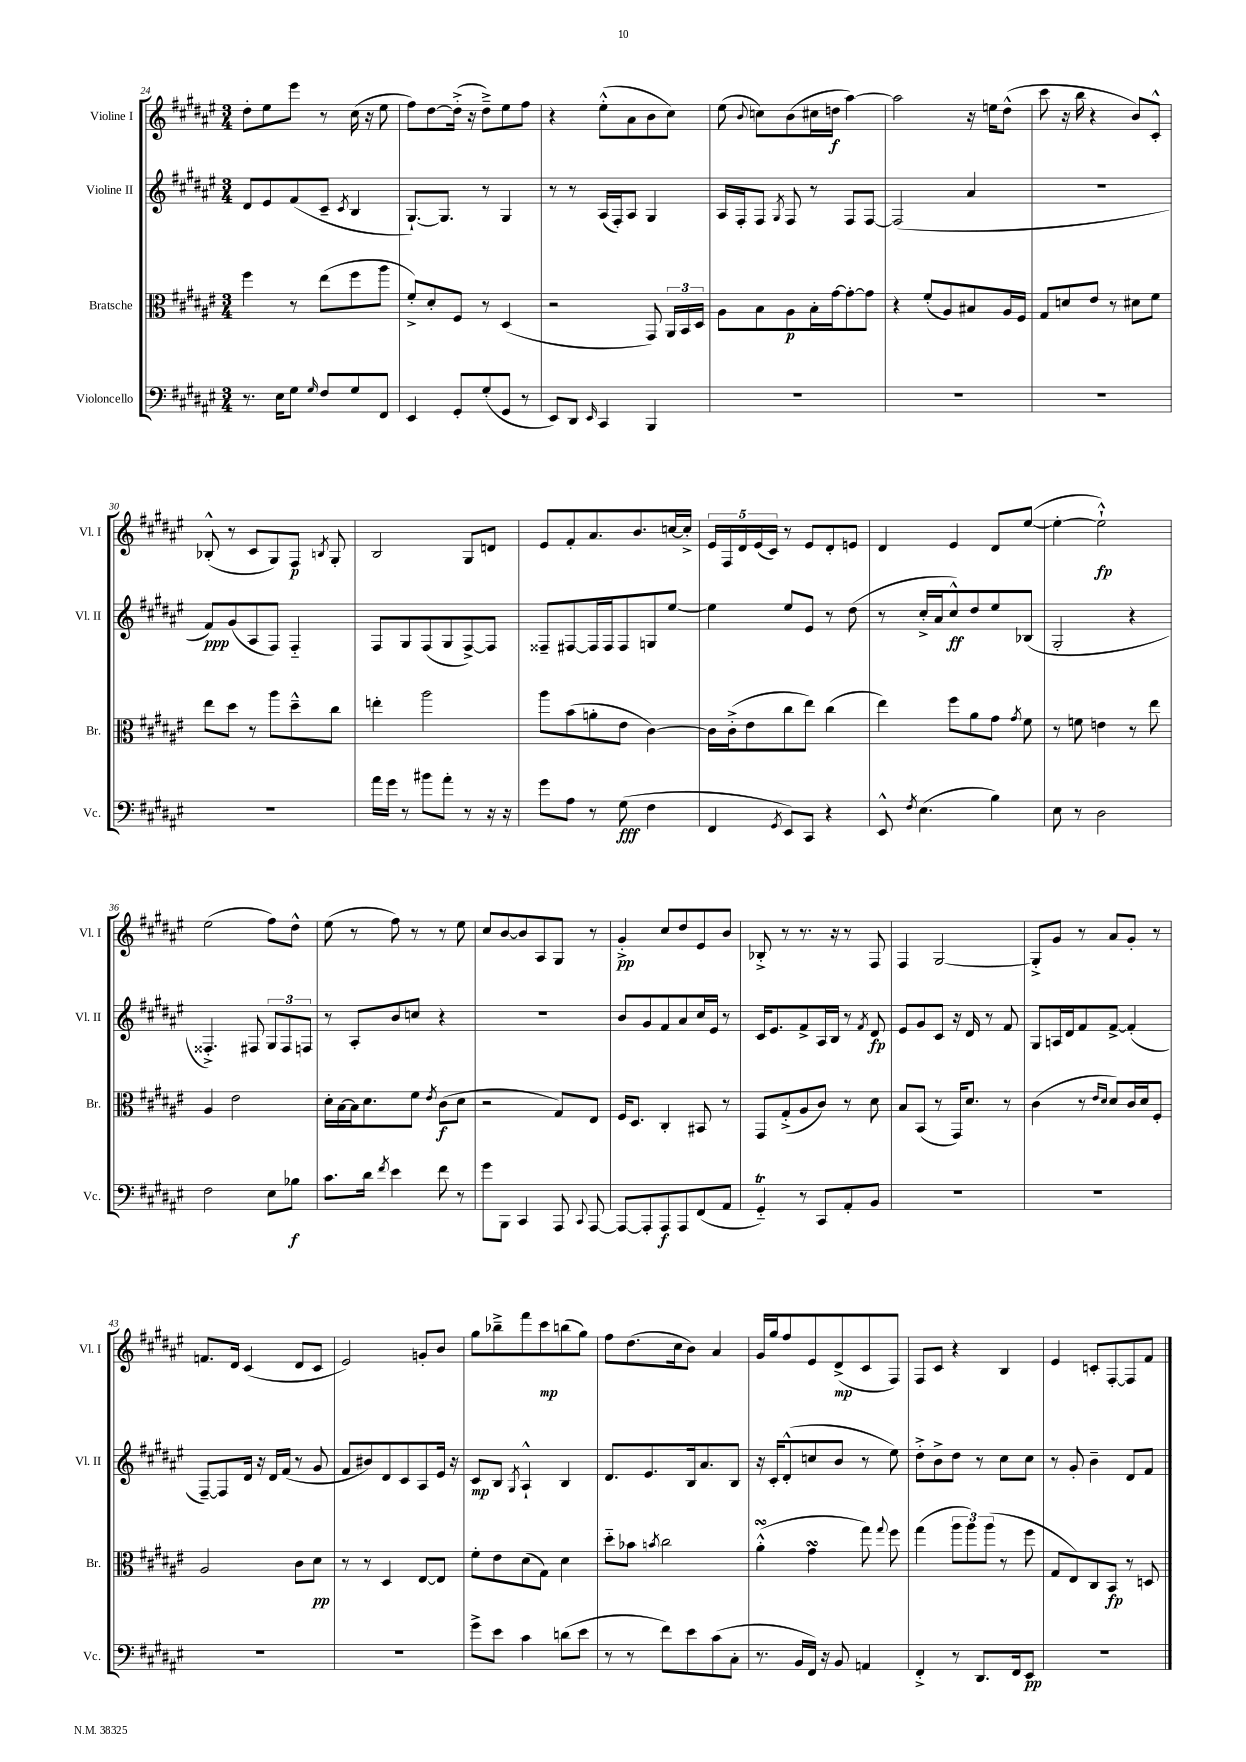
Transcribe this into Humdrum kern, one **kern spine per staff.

**kern	**dynam	**kern	**dynam	**kern	**dynam	**kern	**dynam
*part4	*part4	*part3	*part3	*part2	*part2	*part1	*part1
*staff4	*staff4	*staff3	*staff3	*staff2	*staff2	*staff1	*staff1
*I"Violoncello	*	*I"Bratsche	*	*I"Violine II	*	*I"Violine I	*
*I'Vc.	*	*I'Br.	*	*I'Vl. II	*	*I'Vl. I	*
*clefF4	*	*clefC3	*	*clefG2	*	*clefG2	*
*k[f#c#g#d#a#e#]	*	*k[f#c#g#d#a#e#]	*	*k[f#c#g#d#a#e#]	*	*k[f#c#g#d#a#e#]	*
*M3/4	*	*M3/4	*	*M3/4	*	*M3/4	*
=24	=24	=24	=24	=24	=24	=24	=24
8.r	.	4ff#\	.	8d#/L	.	8dd#'\L	.
.	.	.	.	8e#/	.	8ee#\	.
16E#\KL	.	.	.	.	.	.	.
8G#\J	.	8r	.	(8f#/	.	8eee#\J	.
16qqG#/	.	.	.	.	.	.	.
8F#/L	.	(8ee#\L	.	8c#~/J	.	8r	.
.	.	.	.	8qc#/	.	.	.
8G#/	.	8ff#\	.	4B/	.	(16cc#\	.
.	.	.	.	.	.	16r	.
8FF#/J	.	8aa#\J	.	.	.	8ee#\	.
=25	=25	=25	=25	=25	=25	=25	=25
4EE#/	.	8f#'^/L)	.	[8.G#`/L)	.	8ff#\L)	.
.	.	8d#'/	.	.	.	[8dd#\	.
.	.	.	.	8.G#/J]	.	.	.
8GG#'/L	.	8F#/J	.	.	.	(16dd#'^\Jk]	.
.	.	.	.	.	.	16r	.
(8G#'/	.	8r	.	8r	.	8dd#~^\L)	.
8GG#/J	.	(4D#/	.	4G#/	.	8ee#\	.
8r	.	.	.	.	.	8ff#\J	.
=26	=26	=26	=26	=26	=26	=26	=26
8EE#/L)	.	2r	.	8r	.	4r	.
8DD#/J	.	.	.	8r	.	.	.
16qqEE#/	.	.	.	.	.	.	.
4CC#/	.	.	.	(16A#/LL	.	(8ee#'^^\L	.
.	.	.	.	16F#'/J)	.	.	.
.	.	.	.	8A#/J	.	8a#\	.
4BBB/	.	8GG#/)	.	4G#/	.	8b\	.
.	.	24AA#/LL	.	.	.	8cc#\J)	.
.	.	24BB/	.	.	.	.	.
.	.	24D#/JJ	.	.	.	.	.
=27	=27	=27	=27	=27	=27	=27	=27
2.r	.	8A#\L	.	16A#/LL	.	(8ee#\	.
.	.	.	.	16F#'/J	.	.	.
.	.	.	.	.	.	8qqb/	.
.	.	8B\	.	8F#/J	.	8ccn\L)	.
.	.	.	.	8qG#/	.	.	.
.	.	8A#\	p	8F#/	.	(8b\	.
.	.	16B'\L	.	8r	.	16cc#X\L	.
.	.	[16g#\J	.	.	.	16ddn\JJ	f
.	.	8g#'\_	.	8F#/L	.	[4aa#\)	.
.	.	8g#\J]	.	[8F#/J	.	.	.
=28	=28	=28	=28	=28	=28	=28	=28
2.r	.	4r	.	(2F#/]	.	2aa#\]	.
.	.	(8f#'/L	.	.	.	.	.
.	.	8A#/)	.	.	.	.	.
.	.	8B#X/	.	4a#/	.	16r	.
.	.	.	.	.	.	16een\KL	.
.	.	16A#/L	.	.	.	(8dd#^^\J	.
.	.	16F#/JJ	.	.	.	.	.
=29	=29	=29	=29	=29	=29	=29	=29
2.r	.	8G#/L	.	2.r	.	8ccc#\	.
.	.	8dn/	.	.	.	16r	.
.	.	.	.	.	.	16bb\	.
.	.	8e#/J	.	.	.	4r	.
.	.	8r	.	.	.	.	.
.	.	8d#X\L	.	.	.	8b/L)	.
.	.	8f#\J	.	.	.	8c#'^^/J	.
!!LO:LB:g=z
=30	=30	=30	=30	=30	=30	=30	=30
2.r	.	8ee#\L	.	8f#/L)	ppp	(8B-X'^^/	.
.	.	8dd#\J	.	(8g#/	.	8r	.
.	.	8r	.	8A#/	.	8c#/L	.
.	.	8aa#\L	.	8F#/J)	.	8G#/)	.
.	.	8dd#~^^\	.	4F#/	.	8F#/J	p
.	.	.	.	.	.	8qBn/	.
.	.	8cc#\J	.	.	.	8G#'/	.
=31	=31	=31	=31	=31	=31	=31	=31
16a#\LL	.	4een'\	.	8F#/L	.	2B/	.
16g#\JJ	.	.	.	.	.	.	.
8r	.	.	.	8G#/	.	.	.
8b#X\L	.	2aa#\	.	(8F#/	.	.	.
8a#'\J	.	.	.	8G#/	.	.	.
8r	.	.	.	[8F#^/)	.	8G#/L	.
16r	.	.	.	8F#/J]	.	8dn/J	.
16r	.	.	.	.	.	.	.
=32	=32	=32	=32	=32	=32	=32	=32
8g#\L	.	8aa#\L	.	8F##X~/L	.	8e#/L	.
8A#\J	.	(8b\	.	[8F#X/	.	8f#'/	.
8r	.	8an'\	.	16F#/L]	.	8.a#/	.
.	.	.	.	16F#/J	.	.	.
(8G#\	fff	8e#\J	.	8F#/	.	.	.
.	.	.	.	.	.	8.b/	.
4F#\	.	[4c#\)	.	8Gn/	.	.	.
.	.	.	.	[8ee#/J	.	[16ccn/L	.
.	.	.	.	.	.	16cc'^/JJ]	.
=33	=33	=33	=33	=33	=33	=33	=33
4FF#/	.	16c#\LL]	.	4ee#\]	.	20e#/LL	.
.	.	.	.	.	.	20F#/	.
.	.	(16c#'^\J	.	.	.	.	.
.	.	.	.	.	.	20d#/	.
.	.	8e#\	.	.	.	.	.
.	.	.	.	.	.	(20e#/	.
.	.	.	.	.	.	20c#/JJ)	.
8qGG#/	.	.	.	.	.	.	.
8EE#/L)	.	8cc#\	.	8ee#/L	.	8r	.
8CC#/J	.	8ee#\J)	.	8e#/J	.	8e#/L	.
4r	.	(4cc#\	.	8r	.	8d#'/	.
.	.	.	.	(8dd#\	.	8en/J	.
=34	=34	=34	=34	=34	=34	=34	=34
8EE#^^/	.	4ee#\)	.	8r	.	4d#/	.
8qF#/	.	.	.	.	.	.	.
(4.E#\	.	.	.	16cc#'^/LL	.	.	.
.	.	.	.	16a#/J	.	.	.
.	.	8ff#\L	.	8cc#^^/)	ff	4e#/	.
.	.	8a#\	.	8dd#/	.	.	.
4B\)	.	8g#\J	.	8ee#/	.	8d#/L	.
.	.	8qg#/	.	.	.	.	.
.	.	8f#\	.	(8B-X/J	.	([8ee#/J	.
=35	=35	=35	=35	=35	=35	=35	=35
8E#\	.	8r	.	2G#'/	.	4ee#'\_	.
8r	.	8fn\	.	.	.	.	.
2D#\	.	4en\	.	.	.	2ee#`^^\])	fp
.	.	8r	.	4r	.	.	.
.	.	8ee#\	.	.	.	.	.
!!LO:LB:g=z
=36	=36	=36	=36	=36	=36	=36	=36
2F#\	.	4A#/	.	4.F##X'^/)	.	(2ee#\	.
.	.	2e#\	.	.	.	.	.
.	.	.	.	8F#X/	.	.	.
8E#\L	.	.	.	12G#/L	.	8ff#\L)	.
.	.	.	.	12F#/	.	.	.
8B-X\J	f	.	.	.	.	8dd#^^\J	.
.	.	.	.	12Fn/J	.	.	.
=37	=37	=37	=37	=37	=37	=37	=37
8.c#\L	.	16d#'\LL	.	8r	.	(8ee#\	.
.	.	[16B\	.	.	.	.	.
.	.	16B\J]	.	8A#'/L	.	8r	.
16d#\Jk	.	8.d#\	.	.	.	.	.
8qf#/	.	.	.	.	.	.	.
4e#\	.	.	.	8b/	.	8ff#\)	.
.	.	8f#\J	.	8ccn/J	.	8r	.
.	.	8qe#/	.	.	.	.	.
8f#\	.	(8c#\L	f	4r	.	8r	.
8r	.	8d#\J	.	.	.	8ee#\	.
=38	=38	=38	=38	=38	=38	=38	=38
8g#\L	.	2r	.	2.r	.	8cc#/L	.
8BBB\J	.	.	.	.	.	[8b/	.
4CC#/	.	.	.	.	.	8b/]	.
.	.	.	.	.	.	8A#/	.
8AAA#/	.	8G#/L)	.	.	.	8G#/J	.
8qqCC#/	.	.	.	.	.	.	.
[8AAA#/	.	8E#/J	.	.	.	8r	.
=39	=39	=39	=39	=39	=39	=39	=39
8AAA#/L_	.	16F#/KL	.	8b/L	.	4g#'^/	pp
.	.	8.D#/J	.	.	.	.	.
8AAA#'/]	.	.	.	8g#/	.	.	.
8AAA#/	f	4C#'/	.	8f#/	.	8cc#/L	.
8AAA#/	.	.	.	8a#/	.	8dd#/	.
(8FF#/	.	8BB#X/	.	16cc#/L	.	8e#/	.
.	.	.	.	16e#/JJ	.	.	.
8AA#/J	.	8r	.	8r	.	8b/J	.
=40	=40	=40	=40	=40	=40	=40	=40
4GG#T/)	.	8GG#/L	.	16c#/KL	.	8B-X'^/	.
.	.	.	.	8.e#/	.	.	.
.	.	(8G#'^/	.	.	.	8r	.
8r	.	8A#/	.	8f#^/	.	8.r	.
8CC#/L	.	8c#/J)	.	16A#/L	.	.	.
.	.	.	.	16B/JJ	.	16r	.
8AA#'/	.	8r	.	8r	.	8r	.
.	.	.	.	8qf#/	.	.	.
8BB/J	.	8d#\	.	8d#/	fp	8F#/	.
=41	=41	=41	=41	=41	=41	=41	=41
2.r	.	8B/L	.	8e#/L	.	4F#/	.
.	.	(8BB/J	.	8g#/	.	.	.
.	.	8r	.	8c#/J	.	[2G#/	.
.	.	16GG#/KL)	.	16r	.	.	.
.	.	8.d#/J	.	16d#/	.	.	.
.	.	.	.	8r	.	.	.
.	.	8r	.	8f#/	.	.	.
=42	=42	=42	=42	=42	=42	=42	=42
2.r	.	(4c#\	.	8G#/L	.	8G#'^/L]	.
.	.	.	.	16An/L	.	8g#/J	.
.	.	.	.	16d#/J	.	.	.
.	.	8r	.	8f#/	.	8r	.
.	.	16qqe#/LL	.	.	.	.	.
.	.	16qqd#/JJ	.	.	.	.	.
.	.	8d#/L)	.	[8f#^/J	.	8a#/L	.
.	.	16c#/L	.	(4f#'/]	.	8g#'/J	.
.	.	16d#/J	.	.	.	.	.
.	.	8F#'/J	.	.	.	8r	.
!!LO:LB:g=z
=43	=43	=43	=43	=43	=43	=43	=43
2.r	.	2A#/	.	[8F#~/L)	.	8.fn/L	.
.	.	.	.	8F#/]	.	.	.
.	.	.	.	.	.	16d#/Jk	.
.	.	.	.	16d#/Jk	.	(4c#/	.
.	.	.	.	16r	.	.	.
.	.	.	.	16d#/LL	.	.	.
.	.	.	.	(16f#/JJ	.	.	.
.	.	8c#\L	.	8r	.	8d#/L	.
.	.	8d#\J	pp	8g#/	.	8c#/J	.
=44	=44	=44	=44	=44	=44	=44	=44
2.r	.	8r	.	8f#/L	.	2e#/)	.
.	.	8r	.	8b#X/)	.	.	.
.	.	4D#/	.	8d#/	.	.	.
.	.	.	.	8c#/	.	.	.
.	.	[8E#/L	.	8A#/	.	8gn'/L	.
.	.	8E#/J]	.	16e#/Jk	.	8b/J	.
.	.	.	.	16r	.	.	.
=45	=45	=45	=45	=45	=45	=45	=45
8g#^\L	.	8f#'\L	.	8c#/L	mp	8gg#\L	.
8e#\J	.	8e#\	.	8B/J	.	8bb-X~^\	.
.	.	.	.	8qG#/	.	.	.
4c#\	.	(8d#\	.	4A#`^^/	.	8fff#\	.
.	.	8G#\J)	.	.	.	8ccc#\	mp
(8dn\L	.	4d#\	.	4B/	.	(8bbn\	.
8e#\J	.	.	.	.	.	8gg#\J)	.
=46	=46	=46	=46	=46	=46	=46	=46
8r	.	8dd#\L	.	8.d#/L	.	8ff#\L	.
8r	.	8b-X\J	.	.	.	(8.dd#\	.
.	.	.	.	8.e#/	.	.	.
.	.	8qbn/	.	.	.	.	.
8f#\L)	.	2cc#\	.	.	.	.	.
.	.	.	.	.	.	16cc#\k	.
8e#\	.	.	.	16B/k	.	8b\J)	.
.	.	.	.	8.a#/	.	.	.
(8c#\	.	.	.	.	.	4a#/	.
8C#'\J	.	.	.	8B/J	.	.	.
=47	=47	=47	=47	=47	=47	=47	=47
8.r	.	(4a#sSsS'^^\	.	16r	.	16g#/LL	.
.	.	.	.	16c#'/KL	.	16gg#/J	.
.	.	.	.	(8d#'^^/	.	8ff#/	.
16BB/LL	.	.	.	.	.	.	.
16FF#/JJ)	.	4g#sSSS\	.	8ccn/	.	8e#/	.
16r	.	.	.	.	.	.	.
8BB/	.	.	.	8b/J	.	(8d#^/	mp
4AAn/	.	8gg#\)	.	8r	.	8c#/	.
.	.	8qqgg#/	.	.	.	.	.
.	.	8ff#\	.	8ee#\)	.	8F#/J)	.
=48	=48	=48	=48	=48	=48	=48	=48
4FF#'^/	.	(4gg#\	.	8dd#'^\L	.	8F#/L	.
.	.	.	.	8b^\	.	8c#/J	.
8r	.	12aa#\L	.	8dd#\J	.	4r	.
.	.	12aa#\)	.	.	.	.	.
8.DD#/L	.	.	.	8r	.	.	.
.	.	(12aa#\J	.	.	.	.	.
.	.	8r	.	8cc#\L	.	4B/	.
16FF#/k	.	.	.	.	.	.	.
8EE#/J	pp	8ff#\	.	8cc#\J	.	.	.
=49	=49	=49	=49	=49	=49	=49	=49
2.r	.	8G#/L	.	8r	.	4e#/	.
.	.	8E#/)	.	8g#'/	.	.	.
.	.	8C#/	.	4b~\	.	8cn'/L	.
.	.	8BB/J	fp	.	.	[8F#'/	.
.	.	8r	.	8d#/L	.	8F#/]	.
.	.	8Dn/	.	8f#/J	.	8f#/J	.
==	==	==	==	==	==	==	==
*-	*-	*-	*-	*-	*-	*-	*-
